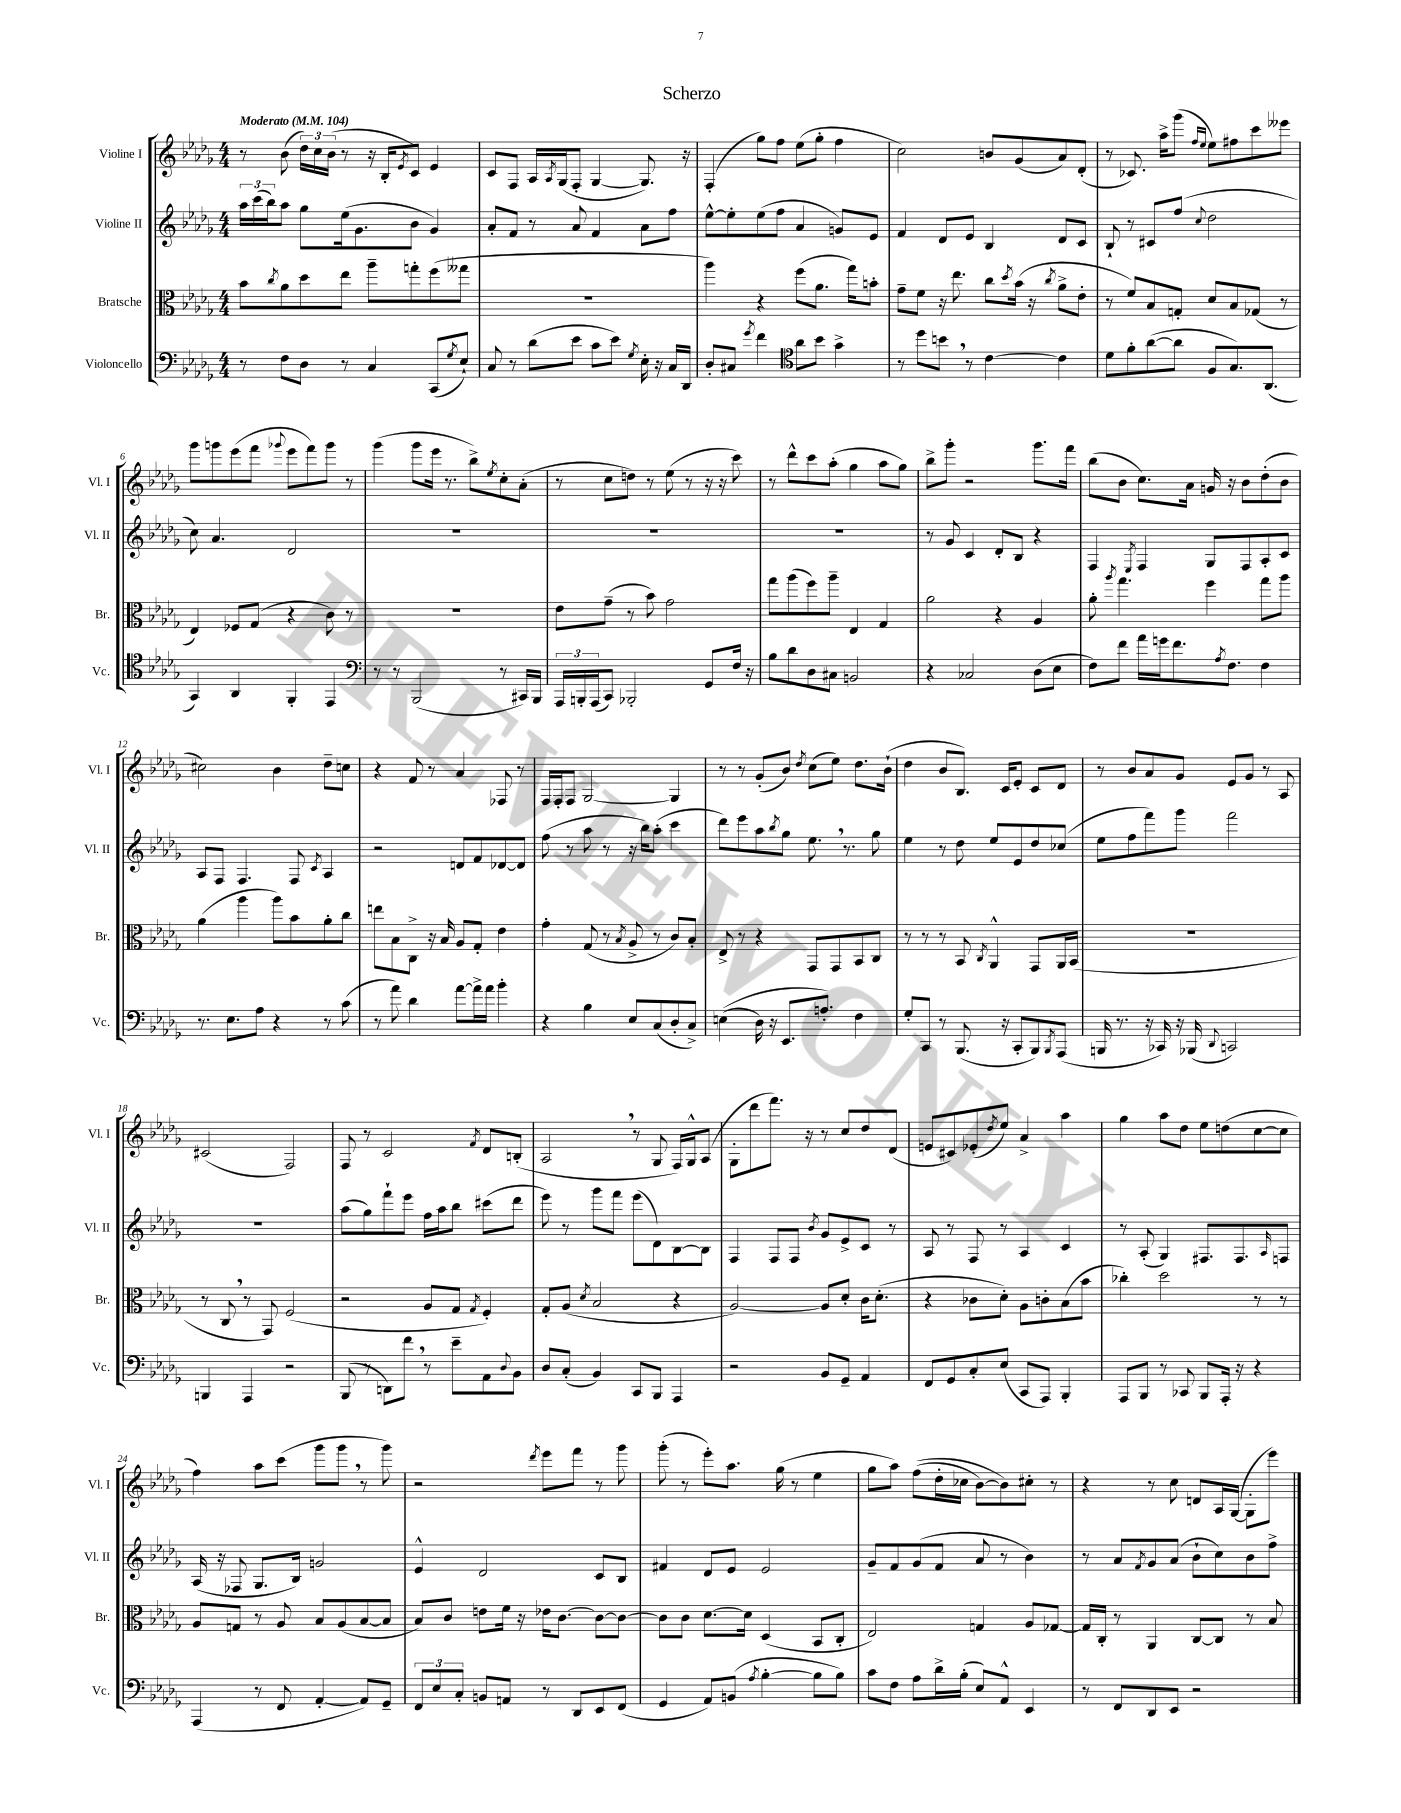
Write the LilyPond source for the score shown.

\header { title = "Scherzo" }
<<
\new StaffGroup <<
\new Staff = "s0" \with { instrumentName = "Violine I" shortInstrumentName = "Vl. I" } {
    \clef treble \key des \major \numericTimeSignature \time 4/4 \tempo "Moderato" 4 = 104
    r8 bes'8( \tuplet 3/2 { des''16) c''16 bes'16( } r8 r16 bes16-. \acciaccatura { ees'8 } c'8) ees'4 |
    c'8 f8 aes16 \acciaccatura { aes8 } ges16( f8-. ges4~ ges8.) r16 |
    f4-.( ges''8) f''8 ees''8( ges''8-. f''4 |
    c''2) b'8 ges'8( aes'8) des'8-.( |
    r8 ces'8.) aes''16-> ges'''8( \grace { f''16 ees''16 } ees''8) fis''8 c'''8 eeses'''8 |
    ges'''8 g'''8 ees'''8( f'''8 \appoggiatura { ges'''8 } ees'''8 f'''8) ges'''8 r8 |
    ges'''4( ges'''8 ees'''16 r8. bes''8->) \acciaccatura { ees''8 } c''8-. aes'8-.( |
    r8 c''8 d''8) r8 ees''8( r8 r16 r16 c'''8) |
    r8 des'''8-^ c'''8 aes''8-.( ges''4 aes''8 ges''8) |
    bes''8-> ges'''8-. r2 ges'''8. f'''16 |
    bes''8( bes'8 c''8.) aes'16 g'16 r16 bes'8 des''8-.( bes'8 |
    cis''2) bes'4 des''8-- c''8 |
    r4 f'8 r8 aes'4 fes8 r8 |
    f16 f16-. f8 ges2~ ges4 |
    r8 r8 ges'8-.( bes'8) \acciaccatura { des''8 } c''8( ees''8) des''8. bes'16-!( |
    des''4 bes'8 bes8.) c'16 ees'8-. c'8 des'8 |
    r8 bes'8 aes'8 ges'8 ees'8 ges'8 r8 aes8 |
    cis'2( f2) |
    f8 r8 c'2 \acciaccatura { f'8 } des'8 b8-.( |
    aes2 \breathe r8 ges8 f16) ges16-^ aes8( |
    ges8-. des'''8 f'''8.) r16 r8 c''8 des''8 des'8( |
    e'8 cis'8) ees'8-.( \acciaccatura { des''8 } ees''8) aes'4-> aes''4 |
    ges''4 aes''8 des''8 ees''8 d''8( c''8~ c''8 |
    f''4) aes''8 c'''8( ges'''8 ges'''8 \breathe r8 ges'''8) |
    r2 \acciaccatura { des'''8 } ees'''8 f'''8 r8 ges'''8 |
    ges'''8-.( r8 ees'''8-.) aes''8. ges''16( r8 ees''4 |
    ges''8 aes''8) f''8(\( des''16-. ces''16 bes'8~) bes'8\) cis''8-. r8 |
    r4 r8 c''8 d'8 aes16 ges16~( ges8-. ees'''8) \bar "|." |
}
\new Staff = "s1" \with { instrumentName = "Violine II" shortInstrumentName = "Vl. II" } {
    \clef treble \key des \major \numericTimeSignature \time 4/4
    \tuplet 3/2 { aes''16 c'''16( bes''16) } aes''8 ges''8 ees''16( ges'8. bes'8 ges'4) |
    aes'8-. f'8 r8 aes'8 f'4 aes'8 f''8 |
    ees''8~-^ ees''8-. ees''8( f''8 aes'4 g'8) ees'8 |
    f'4 des'8 ees'8 bes4 des'8 c'8 |
    bes8-! r8 cis'8 f''8( \appoggiatura { c''8 } des''2 |
    c''8) aes'4. des'2 |
    R1 |
    R1 |
    R1 |
    r8 ges'8 c'4 des'8-. bes8 r4 |
    f4 \acciaccatura { ees8 } f4 ges8 f8 aes8-. c'8 |
    aes8 f8 f4. f8 \acciaccatura { c'8 } aes4 |
    r2 d'8 f'8 des'8~ des'8 |
    f''8( r8 aes''8 r8 r16 bes''16) aes''8-.( c'''4 |
    des'''8) ees'''8 aes''8 \acciaccatura { bes''8 } ges''8 ees''8. \breathe r8. ges''8 |
    ees''4 r8 des''8 ees''8 ees'8 des''8 ces''8( |
    ees''8 f''8 f'''8) ges'''8 f'''2 |
    R1 |
    aes''8( ges''8) f'''8-! ees'''8 f''16 aes''16 bes''8 cis'''8( des'''8 |
    ees'''8) r8 ges'''8 f'''8 ees'''8( des'8) bes8~ bes8 |
    f4 f8 f8 \acciaccatura { bes'8 } ges'8 ees'8-> c'8 r8 |
    aes8 r8 f8 r8 aes4 c'4 |
    r8 aes8-.( ges4) fis8. fis8. \grace { aes16 } f8 |
    aes16( r16 fes8 ges8. bes16) g'2 |
    ees'4-^ des'2 c'8 bes8 |
    fis'4 des'8 ees'8 ees'2 |
    ges'8-- f'8 ges'8( f'8 aes'8 r8 bes'4) |
    r8 aes'8 \acciaccatura { f'8 } ges'8 aes'8( bes'8-! c''8) bes'8 f''8-> \bar "|." |
}
\new Staff = "s2" \with { instrumentName = "Bratsche" shortInstrumentName = "Br." } {
    \clef alto \key des \major \numericTimeSignature \time 4/4
    bes'8 \acciaccatura { c''8 } aes'8 des''8 ees''8 aes''8-- g''8-. f''8( geses''8 |
    R1 |
    aes''4) r4 f''8( aes'8. ges''16) b'8-. |
    ges'8-- f'8 r16 ees''8. c''8 \acciaccatura { des''8 } bes'16( r16 \acciaccatura { c''8 } aes'8-> ees'8-. |
    r8 f'8) bes8 g8-. des'8 bes8 ges8( r8 |
    ees4) fes8 ges8( r4 c'8) r8 |
    R1 |
    ees'8 ges'8--( r8 bes'8) ges'2 |
    ges''8 aes''8( f''8) aes''8-- ees4 ges4 |
    aes'2 r4 aes4 |
    aes'8-. \acciaccatura { aes''8 } ges''4. f''4 ges''8 aes''8 |
    aes'4( aes''4 aes''8) bes'8 aes'8-. c''8 |
    e''8 bes8 c8-> r16 bes16 aes8 ges8-. ees'4 |
    ges'4-. ges8( r8 \acciaccatura { bes8 } aes8-> r8 c'8) bes8-. |
    ees8-> r8 r4 ges,8 ges,8 bes,8 c8 |
    r8 r8 r8 bes,8 \acciaccatura { c8 } aes,4-^ ges,8 aes,16 bes,16( |
    R1 |
    r8 c8 \breathe r8 ges,8) f2( |
    r2 aes8 ges8 \acciaccatura { ges8 } f4-.) |
    ges8-. aes8( \acciaccatura { des'8 } bes2 r4 |
    aes2~) aes8 des'8-. c'16 des'8.-.( |
    r4 ces'8 des'8-.) aes8 c'8-. bes8( bes'8 |
    ces''4-.) des''2 r8 r8 |
    aes8 g8 r8 aes8 bes8 aes8( bes8~ bes8 |
    bes8) c'8 e'8 f'16 r16 ees'16 c'8.~ c'8~ c'8~ |
    c'8 c'8 des'8.~ des'16 des4( bes,8 c8-. |
    ees2) g4 aes8 ges8~ |
    ges16 c16-. r8 aes,4 c8~ c8 r8 bes8 \bar "|." |
}
\new Staff = "s3" \with { instrumentName = "Violoncello" shortInstrumentName = "Vc." } {
    \clef bass \key des \major \numericTimeSignature \time 4/4
    r8 f8 des8 r8 c4 c,8( \acciaccatura { ges8 } ees8-!) |
    c8 r8 des'8( ees'8 c'8 ees'8) \acciaccatura { ges8 } ees16-. r16 c16 des,16 |
    des8-. cis8 \acciaccatura { ges'8 } f'4 \clef tenor aes'8 bes'8 ges'4-> |
    r8 des''8 b'8 \breathe r8 c'4~ c'4 |
    des'8 f'8-. aes'8~( aes'8 f8 ges8.) aes,8.( |
    ges,4) aes,4 f,4-. ees,4 |
    \clef bass r8 r8 bes,,2( r8 cis,16) bes,,16 |
    \tuplet 3/2 { aes,,16 b,,16-. aes,,16( } c,8) bes,,2-. ges,8 f16 r16 |
    bes8 des'8 des8 cis8 b,2 |
    r4 ces2 des8( ees8 |
    f8) f'8 aes'16 g'16 f'8. \acciaccatura { aes8 } f8. f4 |
    r8. ees8. aes8 r4 r8 c'8( |
    r8 aes'8) des'4 aes'8~ aes'16-> aes'16 bes'4-. |
    r4 bes4 ees8 c8( des8-. c8->) |
    e4(\( des16) r16 ees,8. a8.-.\) f4 |
    ges8-. c,8 r8 bes,,8.( r16 c,8-. bes,,8) \acciaccatura { bes,,8 } aes,,8( |
    b,,16 r8. r16 ces,16) r16 bes,,16( \appoggiatura { des,8 } c,2) |
    b,,4 aes,,4 r2 |
    bes,,8( r8 d,8) f'8 \breathe r8 ees'8-- aes,8 \appoggiatura { des8 } bes,8 |
    des8 c8-.( bes,4) c,8 bes,,8 aes,,4 |
    r2 bes,8 ges,8-- aes,4 |
    f,8 ges,8 c8-. ees8( c,8 aes,,8) bes,,4-. |
    aes,,8 bes,,8 r8 ces,8 bes,,8 aes,,16-. r16 r4 |
    aes,,4( r8 f,8 aes,4~-. aes,8) ges,8-- |
    \tuplet 3/2 { f,8 ees8 c8-. } b,8 a,8 r8 des,8 ees,8 f,8( |
    ges,4 aes,8) b,8( \acciaccatura { aes8 } bes4~-. bes8 bes8) |
    c'8 f8 aes8 des'16-> bes16-.( ees8) aes,8-^ ees,4 |
    r8 f,8 des,8 ees,8 r2 \bar "|." |
}
>>
>>
